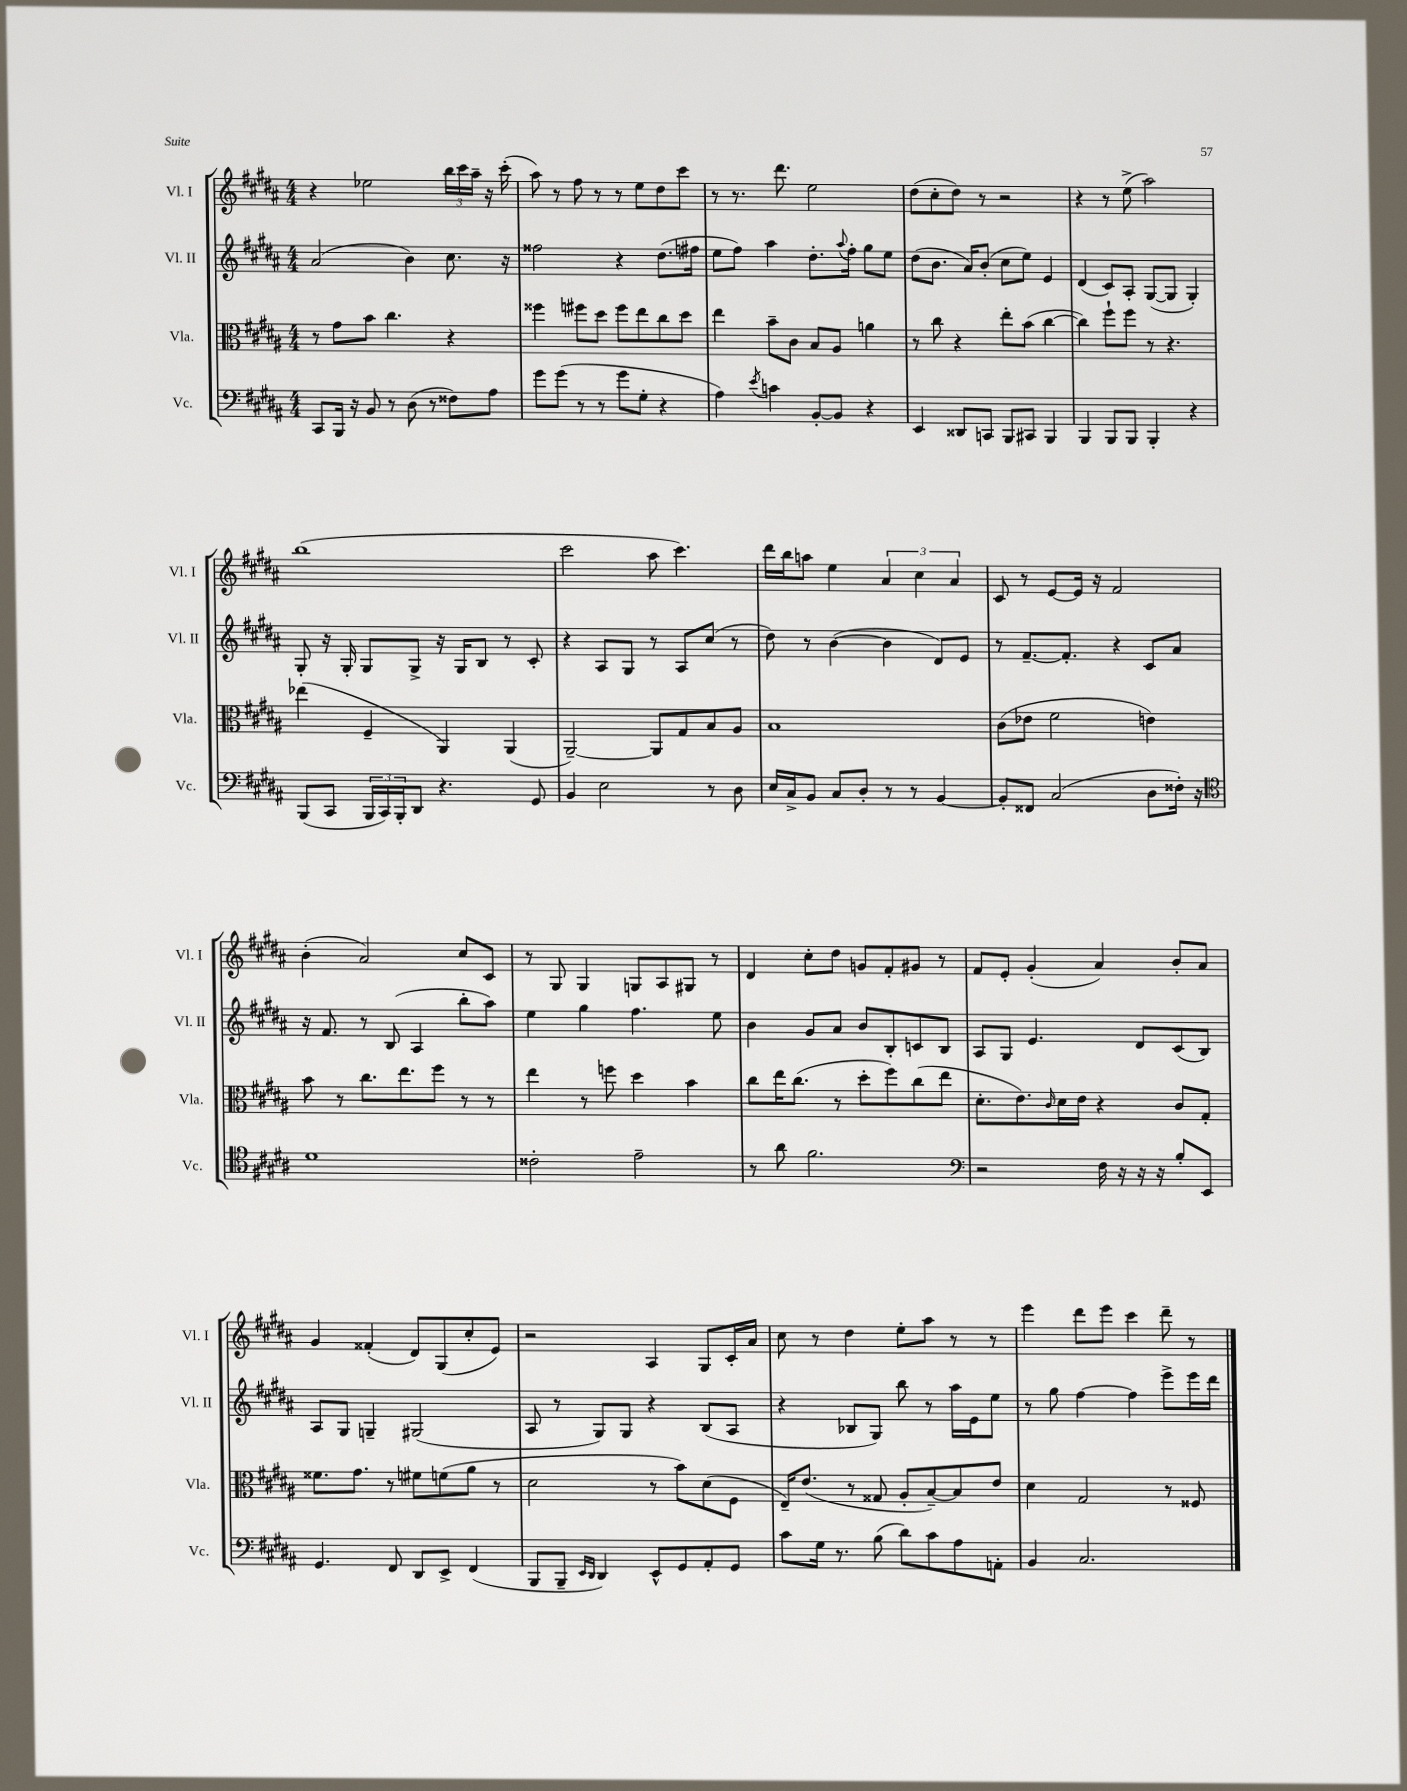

**kern	**kern	**kern	**kern
*part4	*part3	*part2	*part1
*staff4	*staff3	*staff2	*staff1
*I"Vc.	*I"Vla.	*I"Vl. II	*I"Vl. I
*I'Vc.	*I'Vla.	*I'Vl. II	*I'Vl. I
*clefF4	*clefC3	*clefG2	*clefG2
*k[f#c#g#d#a#]	*k[f#c#g#d#a#]	*k[f#c#g#d#a#]	*k[f#c#g#d#a#]
*M4/4	*M4/4	*M4/4	*M4/4
=43	=43	=43	=43
8CC#/L	8r	(2a#/	4r
16BBB/Jk	8g#\L	.	.
16r	.	.	.
8BB/	8b\J	.	2ee-X\
8r	4.cc#\	.	.
(8D#\	.	4b\)	.
8r	.	.	.
8F##X\L)	4r	8.cc#\	24bb\LL
.	.	.	24ccc#\
.	.	.	24aa#~\JJ
8A#\J	.	.	16r
.	.	16r	(16ccc#'\
=44	=44	=44	=44
8g#\L	4ff##X\	2ff##X\	8aa#\)
(8g#\J	.	.	8r
8r	8ff#X\L	.	8ff#\
8r	8dd#\J	.	8r
8g#\L	8ff#\L	4r	8r
8G#'\J	8ee\	.	8ee\L
4r	8cc#\	(8.dd#\L	8dd#\
.	8dd#\J	.	8ccc#\J
.	.	16ff#X\Jk	.
=45	=45	=45	=45
4A#\)	4ee\	8ee\L	8r
.	.	8ff#\J)	8.r
8qe/	.	.	.
4cn\	8b~\L	4aa#\	.
.	.	.	8.ddd#\
.	8c#\J	.	.
[8BB'/L	8B/L	8.dd#'\L	2ee\
8BB/J]	8A#/J	.	.
.	.	8qqaa#/	.
.	.	16ff#'\Jk	.
4r	4an\	8gg#\L	.
.	.	8ee\J	.
=46	=46	=46	=46
4EE/	8r	(8dd#\L	(8dd#\L
.	8cc#\	8.b\J	8cc#'\
8DD##X/L	4r	.	8dd#\J)
.	.	16a#/KL)	.
8CCn/J	.	(8b'/J	8r
8BBB/L	8ee'\L	8cc#\L	2r
8CC#X/J	(8b\J	8ee\J)	.
4BBB/	[4cc#\	4e/	.
=47	=47	=47	=47
4BBB/	4cc#\])	(4d#/	4r
8BBB/L	8ff#`\L	8c#/L)	8r
8BBB/J	8ff#\J	8A#'/J	(8ee^\
4BBB'/	8r	([8G#/L	2aa#\)
.	4.r	8G#/J]	.
4r	.	4G#'/)	.
!!LO:LB:g=z
=48	=48	=48	=48
(8BBB/L	(4ee-X\	8G#'/	(1bb
8CC#/J	.	16r	.
.	.	16G#'/	.
24BBB/LL	4F#~/	8G#/L	.
24CC#/)	.	.	.
24BBB'/J	.	.	.
8DD#/J	.	8G#^/J	.
4.r	4AA#/)	16r	.
.	.	16G#/KL	.
.	.	8B/J	.
.	(4AA#/	8r	.
8GG#/	.	8c#'/	.
=49	=49	=49	=49
4BB/	[2AA#~/)	4r	2ccc#\
2E\	.	8A#/L	.
.	.	8G#/J	.
.	8AA#/L]	8r	8aa#\
.	8G#/	8A#/L	4.ccc#\)
8r	8B/	(8cc#/J	.
8D#\	8A#/J	8r	.
=50	=50	=50	=50
16E/LL	1B	8dd#\)	16ddd#\LL
16C#^/J	.	.	16bb\J
8BB/J	.	8r	8aan\J
8C#/L	.	([4b\	4ee\
8D#'/J	.	.	.
8r	.	4b\]	6a#/
8r	.	.	.
.	.	.	6cc#\
[4BB/	.	8d#/L)	.
.	.	.	6a#/
.	.	8e/J	.
=51	=51	=51	=51
8BB'/L]	(8c#\L	8r	8c#/
8FF##X/J	8e-X\J	[8.f#~/L	8r
(2C#/	2f#\	.	[8e/L
.	.	8.f#'/J]	.
.	.	.	16e/Jk]
.	.	.	16r
.	.	4r	2f#/
8D#\L	4en\)	8c#/L	.
16F##X'\Jk)	.	8a#/J	.
16r	.	.	.
!!LO:LB:g=z
=52	=52	=52	=52
*clefC4	*	*	*
1d#	8b\	16r	(4b'\
.	.	8.f#/	.
.	8r	.	.
.	8.cc#\L	8r	2a#/)
.	.	(8B/	.
.	8.ee\	.	.
.	.	4A#/	.
.	8ff#\J	.	.
.	8r	8bb'\L	8cc#/L
.	8r	8aa#\J)	8c#/J
=53	=53	=53	=53
2c##X'\	4ee\	4ee\	8r
.	.	.	8G#/
.	8r	4gg#\	4G#/
.	8ffn\	.	.
2e~\	4dd#\	4.ff#\	8Gn/L
.	.	.	8A#/
.	4b\	.	8G#X/J
.	.	8ee\	8r
=54	=54	=54	=54
8r	8cc#\L	4b\	4d#/
8a#\	16ee\K	.	.
.	(8.cc#\J	.	.
2.f#\	.	8g#/L	8cc#'\L
.	8r	8a#/J	8dd#\J
.	8dd#'\L	8b/L	8gn/L
.	8ff#\)	8B'/	8f#'/
.	(8cc#\	8cn/	8g#X/J
.	8ee\J	8B/J	8r
=55	=55	=55	=55
*clefF4	*	*	*
2r	8.d#'\L	8A#/L	8f#/L
.	.	8G#/J	8e'/J
.	8.e\)	.	.
.	.	4.e/	(4g#'/
.	16qqc#/	.	.
.	16d#\L	.	.
.	16e\JJ	.	.
16F#\	4r	.	4a#/)
16r	.	.	.
16r	.	8d#/L	.
16r	.	.	.
8B'/L	8c#/L	(8c#/	8b'/L
8EE/J	8G#'/J	8B/J)	8a#/J
!!LO:LB:g=z
=56	=56	=56	=56
4.GG#/	8.f##X\L	8A#/L	4g#/
.	.	8G#/J	.
.	8.g#\J	.	.
.	.	4Gn~/	(4f##X'/
8FF#/	8r	.	.
8DD#/L	8f#X\L	(2G#X/	8d#/L)
8EE^/J	(8fn\	.	(8G#/
(4FF#/	8a#\J	.	8cc#'/
.	8r	.	8e/J)
=57	=57	=57	=57
8BBB/L	2d#\	8A#/	2r
8BBB~/J	.	8r	.
16qqEE/LL	.	.	.
16qqDD#/JJ	.	.	.
4DD#/)	.	8G#/L)	.
.	.	8G#/J	.
8EE^^/L	8r	4r	4A#/
8GG#/	8b\L)	.	.
8AA#'/	(8d#\	(8B/L	8G#/L
8GG#/J	8F#\J	8A#/J	16c#'/L
.	.	.	16a#/JJ
=58	=58	=58	=58
8c#\L	16E~/KL)	4r	8cc#\
.	(8.e/J	.	.
16G#\Jk	.	.	8r
8.r	.	.	.
.	8r	8B-X/L	4dd#\
(8B\	8G##X/	8G#/J)	.
8d#\L)	8A#'/L	8bb\	8ee'\L
8c#\	[8B~/)	8r	8aa#\J
8A#\	8B/]	16aa#\LL	8r
.	.	16e\J	.
8AAn'\J	8e/J	8ee\J	8r
=59	=59	=59	=59
4BB/	4d#\	8r	4eee\
.	.	8gg#\	.
2.C#/	2G#/	[4ff#\	8ddd#\L
.	.	.	8eee\J
.	.	4ff#\]	4ccc#\
.	8r	8eee^\L	8ddd#~\
.	8F##X/	16eee\L	8r
.	.	16ddd#\JJ	.
==	==	==	==
*-	*-	*-	*-
